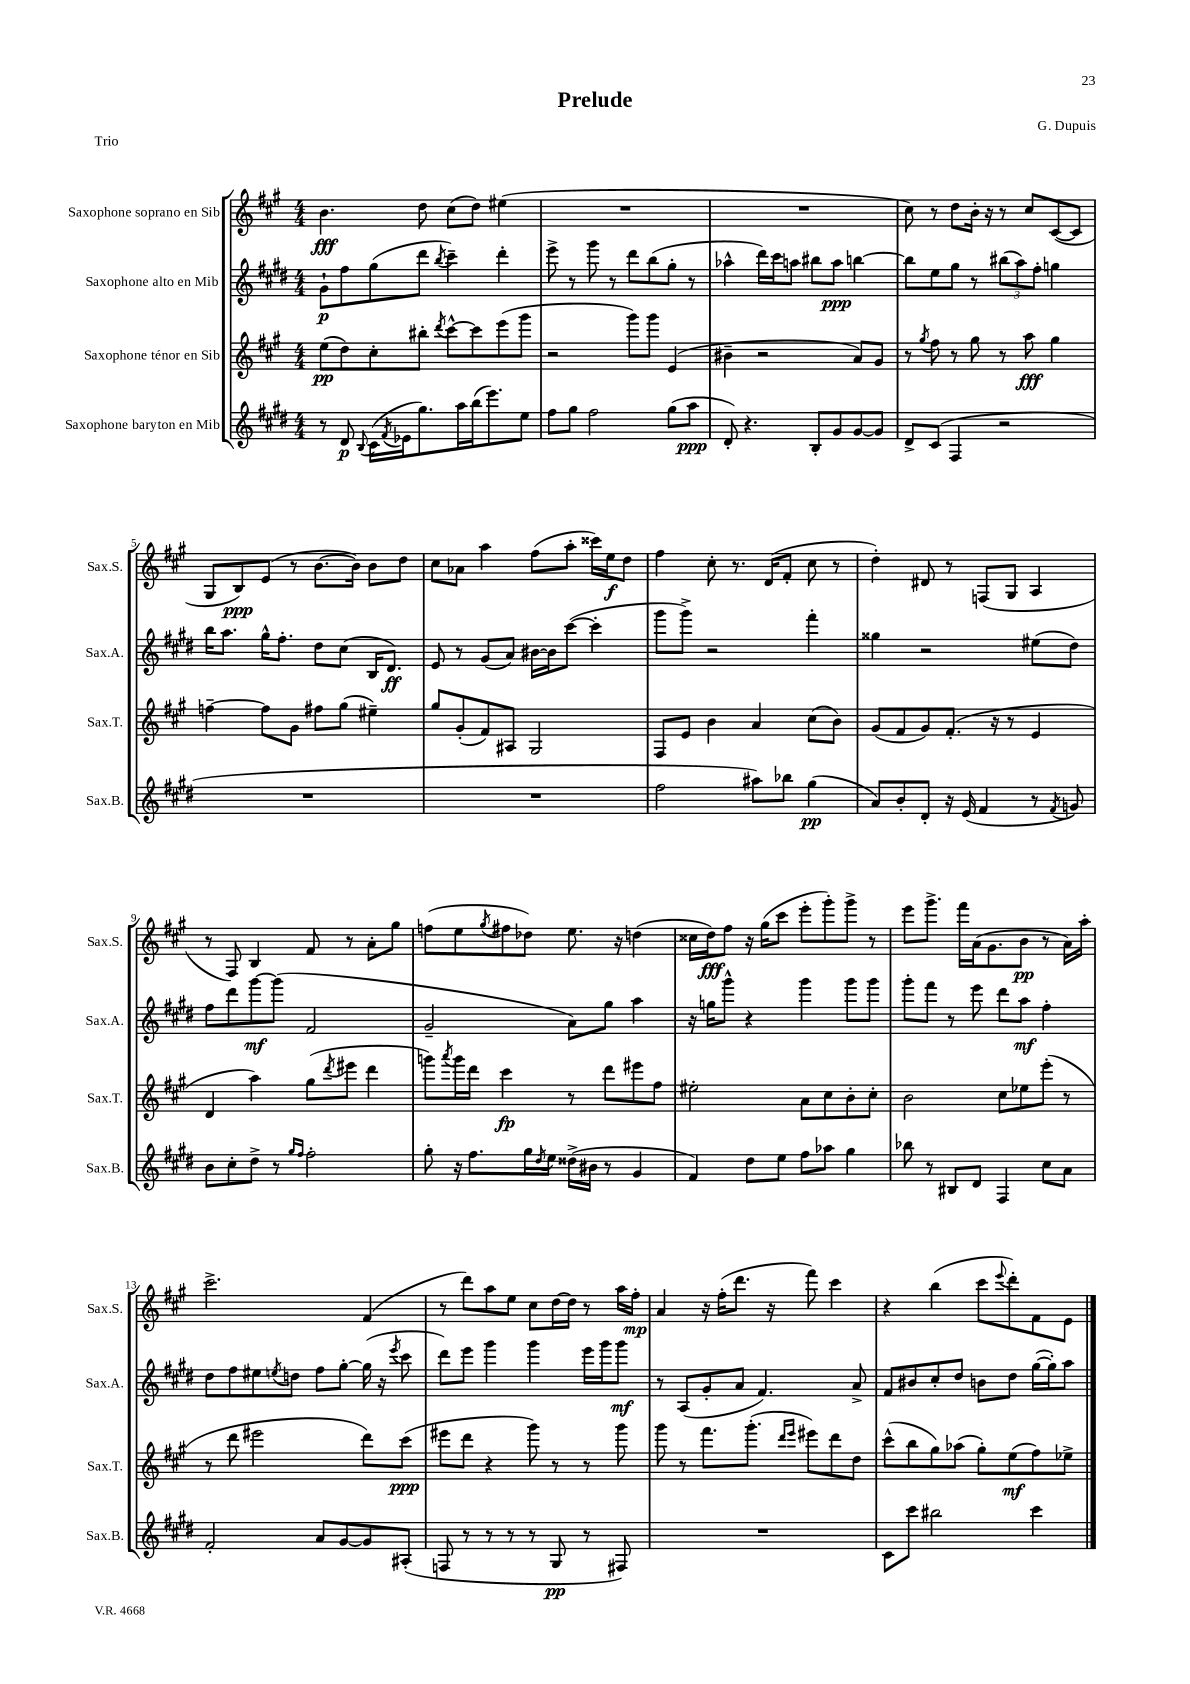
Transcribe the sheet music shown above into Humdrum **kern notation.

**kern	**kern	**kern	**kern
*staff4	*staff3	*staff2	*staff1
*clefG2	*clefG2	*clefG2	*clefG2
*k[f#c#g#d#]	*k[f#c#g#]	*k[f#c#g#d#]	*k[f#c#g#]
*M4/4	*M4/4	*M4/4	*M4/4
8r	(8ee	8g#`	4.b
8d#	8dd)	8ff#	.
8qqB	.	.	.
(16c#	8cc#'	(8gg#	.
8qf#	.	.	.
16e-	.	.	.
8.gg#)	8bb#'	8ddd#	8dd
.	8qddd	8qbb	.
.	[8ccc#^^	4ccc#~)	(8cc#
16aa	.	.	.
(16bb	8ccc#]	.	8dd)
8.eee)	.	.	.
.	(8eee	4ddd#'	(4ee#
8ee	8ggg#	.	.
=	=	=	=
8ff#	2r	8eee^	1r
8gg#	.	8r	.
2ff#	.	8ggg#	.
.	.	8r	.
.	8ggg#)	8ddd#	.
.	8ggg#	(8bb	.
(8gg#	(4e	8gg#'	.
8aa	.	8r	.
=	=	=	=
8d#')	4b#~	4aa-^^	1r
4.r	.	.	.
.	2r	16ddd#)	.
.	.	16ccc#	.
.	.	8aa	.
8B'	.	8bb#	.
8g#	.	8aa	.
[8g#	8a)	[4bb	.
8g#]	8g#	.	.
=	=	=	=
8d#^	8r	8bb]	8cc#)
.	8qgg#	.	.
(8c#	8ff#	8ee	8r
4F#	8r	8gg#	8dd
.	8gg#	8r	16b'
.	.	.	16r
2r	8r	(12bb#	8r
.	.	12aa)	.
.	8aa	.	8cc#
.	.	12ff#'	.
.	4gg#	4gg	([8c#
.	.	.	8c#]
=	=	=	=
1r	[4ff~	16bb	8G#
.	.	8.aa	.
.	.	.	8B)
.	8ff]	16gg#^^	(8e
.	.	8.ff#'	.
.	8g#	.	8r
.	8ff#	8dd#	[8.b
.	(8gg#	(8cc#	.
.	.	.	16b])
.	4ee#~)	16B	8b
.	.	8.d#)	.
.	.	.	8dd
=	=	=	=
1r	8gg#	8e	8cc#
.	(8g#'	8r	8a-
.	8f#)	(8g#	4aa
.	8A#	8a)	.
.	2G#	[16b#	(8ff#
.	.	16b#]	.
.	.	([8ccc#	8aa'
.	.	4ccc#']	16ccc##)
.	.	.	16ee
.	.	.	8dd
=	=	=	=
2ff#	8F#	8ggg#	4ff#
.	8e	8ggg#^)	.
.	4b	2r	8cc#'
.	.	.	8.r
8aa#)	4a	.	.
.	.	.	(16d
8bb-	.	.	8f#'
(4gg#	(8cc#	4fff#'	8cc#
.	8b)	.	8r
=	=	=	=
8a)	(8g#	4gg##	4dd')
8b'	8f#	.	.
8d#'	8g#)	2r	8d#
16r	(8.f#'	.	8r
(16e	.	.	.
4f#	.	.	(8F
.	16r	.	.
.	8r	.	8G#
8r	4e	(8ee#	4A
8qf#	.	.	.
8g)	.	8dd#)	.
=	=	=	=
8b	4d	8ff#	8r
8cc#'	.	8ddd#	8F#)
8dd#^	4aa)	[8ggg#	4B
8r	.	(8ggg#]	.
16qqgg#	.	.	.
16qqff#	.	.	.
2ff#'	(8gg#	2f#	8f#
.	8qddd	.	.
.	8eee#	.	8r
.	4ddd	.	8a'
.	.	.	8gg#
=	=	=	=
8gg#'	8ggg)	2g#~	(8ff
.	8qaaa	.	.
16r	16ggg	.	8ee
8.ff#	16ddd	.	.
.	.	.	8qgg#
.	4ccc#	.	8ff#
16gg#	.	.	8dd-)
8qdd#	.	.	.
16ee	.	.	.
(16dd##^	8r	8a)	8.ee
16b#	.	.	.
8r	8ddd	8gg#	.
.	.	.	16r
4g#	8eee#	4aa	(4dd
.	8ff#	.	.
=	=	=	=
4f#)	2ee#'	16r	16cc##
.	.	16gg	16dd)
.	.	8ggg#^^	8ff#
8dd#	.	4r	16r
.	.	.	(16gg#
8ee	.	.	8ccc#
8ff#	8a	4ggg#	8eee'
8aa-	8cc#	.	8ggg#')
4gg#	8b'	8ggg#	8ggg#^
.	8cc#'	8ggg#	8r
=	=	=	=
8bb-	2b	8ggg#'	8eee
8r	.	8fff#	8.ggg#^
8B#	.	8r	.
.	.	.	16fff#
8d#	.	8eee	(16a
.	.	.	8.g#
4F#	8cc#	8ddd#	.
.	8ee-	8aa	8b
8cc#	(8eee'	4ff#'	8r
8a	8r	.	16a)
.	.	.	16aa'
=	=	=	=
2f#'	8r	8dd#	2.ccc#^
.	8ddd	8ff#	.
.	2eee#	8ee#	.
.	.	8qee	.
.	.	8dd	.
8a	.	8ff#	.
[8g#	.	[8gg#'	.
8g#]	8ddd)	(16gg#]	(4f#
.	.	16r	.
.	.	8qeee	.
(8A#'	(8ccc#	8ccc#	.
=	=	=	=
8F	8eee#	8ddd#)	8r
8r	8ddd	8eee	8ddd)
8r	4r	4ggg#	8aa
8r	.	.	8ee
8r	8ggg#)	4ggg#	8cc#
8G#	8r	.	[16dd
.	.	.	16dd]
8r	8r	16eee	8r
.	.	16ggg#	.
8F#)	8ggg#	8ggg#	16aa
.	.	.	16ff#'
=	=	=	=
1r	8ggg#	8r	4a
.	8r	(8A	.
.	8.fff#	8g#'	16r
.	.	.	(16ff#'
.	.	8a	8.ddd
.	(8.ggg#'	.	.
.	.	4.f#)	.
.	.	.	16r
.	16qqddd	.	.
.	16qqeee	.	.
.	8eee#)	.	8fff#)
.	8ddd	.	4ccc#
.	8dd	8a^	.
=	=	=	=
8c#	(8ccc#^^	8f#	4r
8ccc#	8bb	8b#	.
2bb#	8gg#)	8cc#'	(4bb
.	(8aa-	8dd#	.
.	8gg#')	8b	8ccc#
.	.	.	8qqeee
.	(8ee	8dd#	8ddd')
4ccc#	8ff#)	([16gg#	8f#
.	.	16gg#'])	.
.	8ee-^	8aa	8e
==	==	==	==
*-	*-	*-	*-
